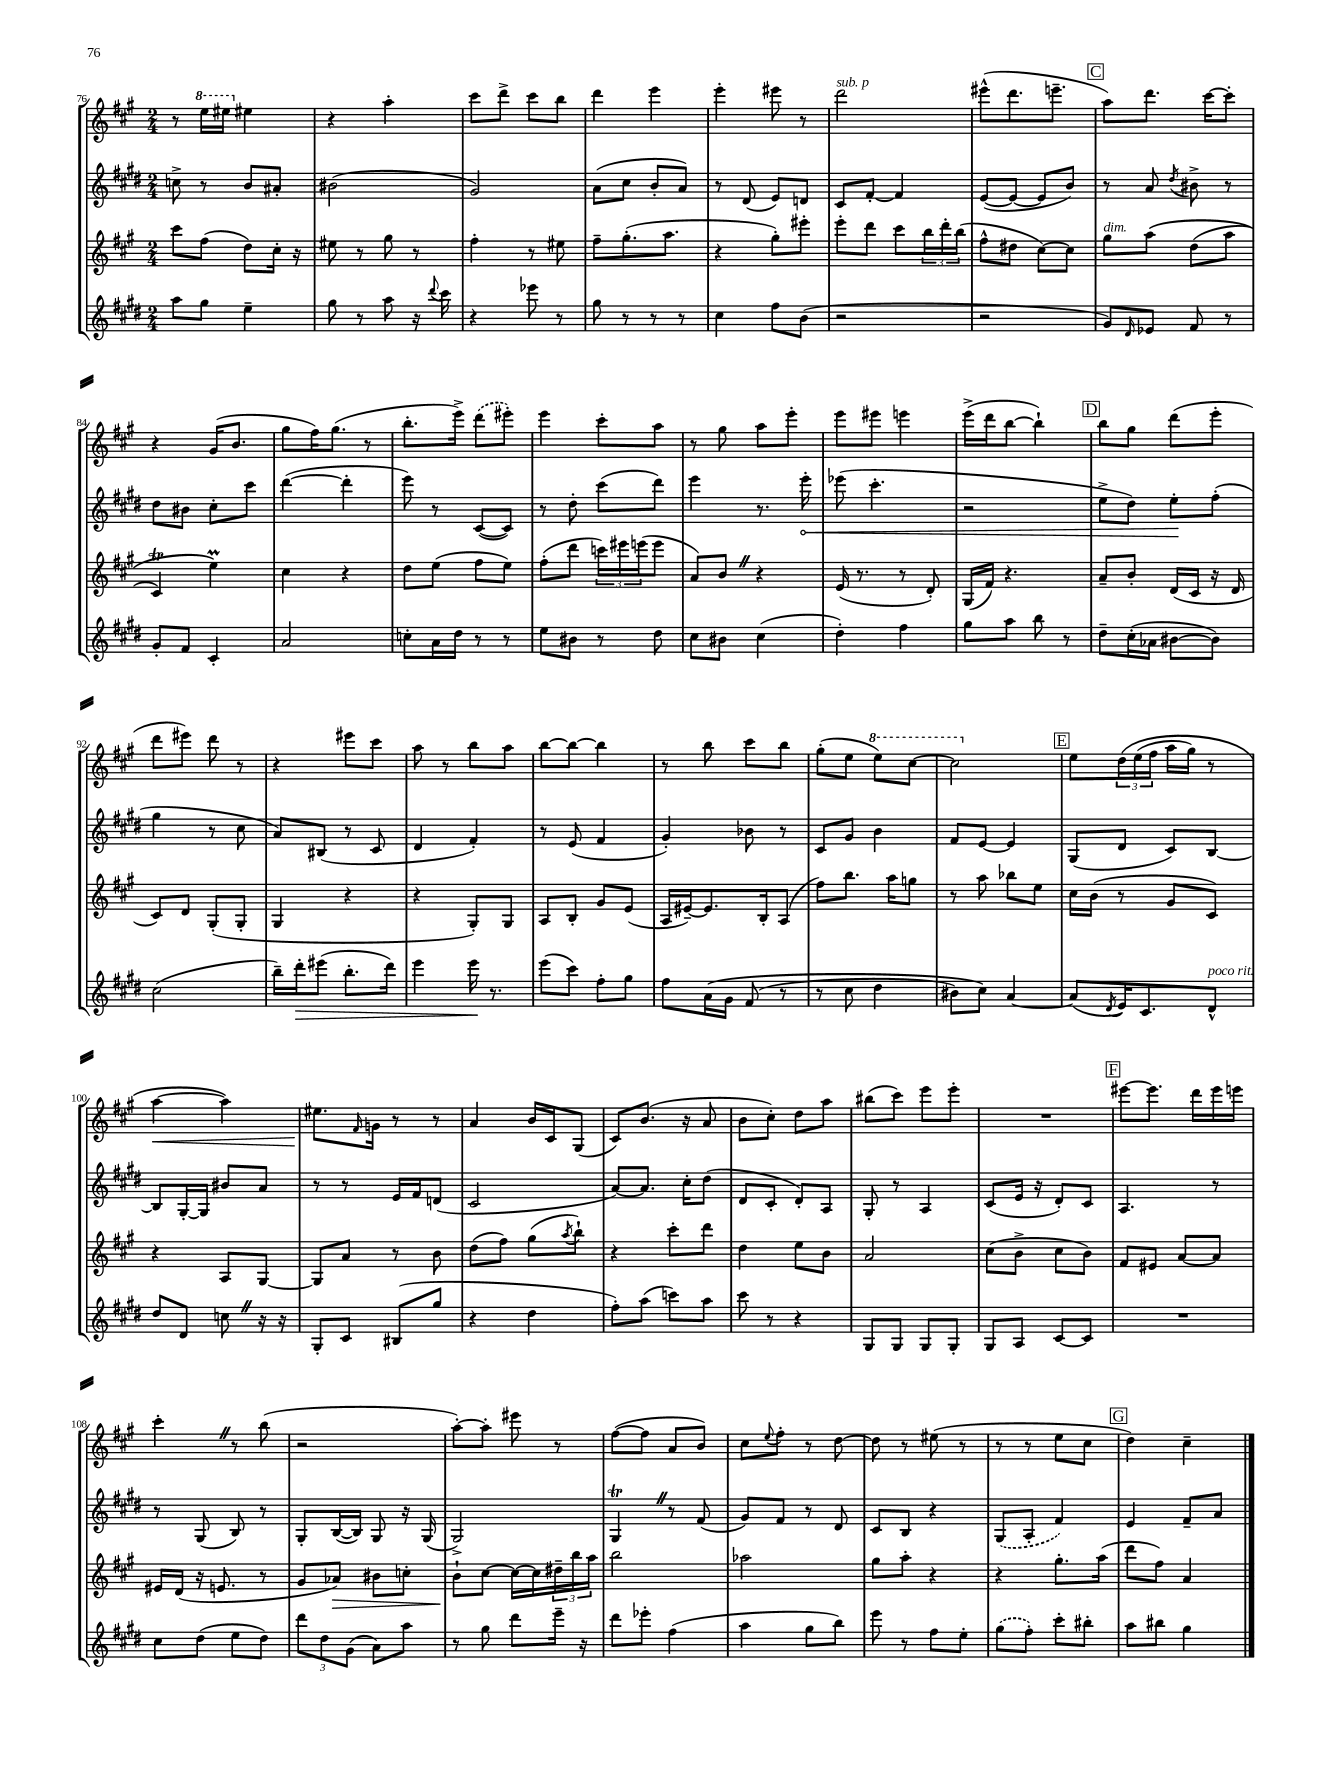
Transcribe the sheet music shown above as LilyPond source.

<<
\new StaffGroup <<
\new Staff = "s0" {
    \clef treble \key a \major \numericTimeSignature \time 2/4
    r8 \ottava #1 e'''16 eis'''16 \ottava #0 eis''4 |
    r4 a''4-. |
    cis'''8 d'''8-> cis'''8 b''8 |
    d'''4 e'''4 |
    e'''4-. eis'''8 r8 |
    d'''2^\markup { \italic "sub. p" } |
    eis'''8-^( d'''8. e'''8.-- |
    \mark \markup { \box "C" } a''8) d'''8. cis'''16~ cis'''8-. |
    r4 gis'16( b'8. |
    gis''8 fis''16) gis''8.( r8 |
    b''8.-. e'''16->) \once \slurDashed d'''8( eis'''8-.) |
    e'''4 cis'''8-. a''8 |
    r8 gis''8 a''8 e'''8-. |
    e'''8 eis'''8 e'''4 |
    e'''16->( d'''16 b''8~ b''4-!) |
    \mark \markup { \box "D" } b''8 gis''8 d'''8( e'''8-. |
    d'''8 eis'''8) d'''8 r8 |
    r4 eis'''8 cis'''8 |
    a''8 r8 b''8 a''8 |
    b''8~ b''8~ b''4 |
    r8 b''8 cis'''8 b''8 |
    gis''8-.( e''8 \ottava #1 e'''8) cis'''8~ |
    cis'''2 \ottava #0 |
    \mark \markup { \box "E" } e''8 \tuplet 3/2 { d''16\( e''16( fis''16 } a''16 gis''16) r8 |
    a''4~\< a''4\) |
    eis''8.\! \grace { fis'16 } g'16 r8 r8 |
    a'4 b'16 cis'16 gis8( |
    cis'8) b'8.( r16 a'8 |
    b'8 cis''8-.) d''8 a''8 |
    bis''8( cis'''8) e'''8 e'''8-. |
    R2 |
    \mark \markup { \box "F" } eis'''8~ eis'''8. d'''16 eis'''16 e'''16 |
    cis'''4-. \once \override BreathingSign.text = \markup { \musicglyph "scripts.caesura.straight" } \breathe r8 b''8( |
    r2 |
    a''8~-.) a''8-. eis'''8 r8 |
    fis''8~( fis''8 a'8 b'8) |
    cis''8 \appoggiatura { e''8 } fis''8-. r8 d''8~ |
    d''8 r8 eis''8( r8 |
    r8 r8 e''8 cis''8 |
    \mark \markup { \box "G" } d''4) cis''4-- \bar "|." |
}
\new Staff = "s1" {
    \clef treble \key e \major \numericTimeSignature \time 2/4
    c''8-> r8 b'8 ais'8-. |
    bis'2( |
    gis'2) |
    a'8( cis''8 b'8-. a'8) |
    r8 dis'8( e'8) d'8 |
    cis'8 fis'8~-. fis'4 |
    e'8~( e'8~ e'8 b'8) |
    \mark \markup { \box "C" } r8 a'8 \acciaccatura { dis''8 } bis'8-> r8 |
    dis''8 bis'8 cis''8-. cis'''8 |
    dis'''4~( dis'''4-. |
    e'''8) r8 cis'8~( cis'8) |
    r8 dis''8-. cis'''8( dis'''8) |
    e'''4 r8. \once \override Hairpin.circled-tip = ##t e'''16-.\< |
    ees'''8( cis'''4.-. |
    r2 |
    \mark \markup { \box "D" } e''8-> dis''8) e''8-.\! fis''8-.( |
    gis''4 r8 cis''8 |
    a'8) bis8( r8 cis'8 |
    dis'4 fis'4-.) |
    r8 e'8( fis'4 |
    gis'4-.) bes'8 r8 |
    cis'8 gis'8 b'4 |
    fis'8 e'8~ e'4 |
    \mark \markup { \box "E" } gis8( dis'8 cis'8) b8~ |
    b8 gis16~-. gis16 bis'8 a'8 |
    r8 r8 e'16 fis'16 d'8( |
    cis'2 |
    a'8~) a'8. cis''16-. dis''8( |
    dis'8 cis'8-. dis'8-.) a8 |
    gis8-. r8 a4 |
    cis'8( e'16 r16 dis'8-.) cis'8 |
    \mark \markup { \box "F" } a4. r8 |
    r8 gis8( b8) r8 |
    gis8-. b16~( b16) gis8 r16 gis16( |
    gis2->) |
    gis4\trill \once \override BreathingSign.text = \markup { \musicglyph "scripts.caesura.straight" } \breathe r8 fis'8( |
    gis'8) fis'8 r8 dis'8 |
    cis'8 b8 r4 |
    \once \slurDashed gis8( a8-. fis'4) |
    \mark \markup { \box "G" } e'4 fis'8-- a'8 \bar "|." |
}
\new Staff = "s2" {
    \clef treble \key a \major \numericTimeSignature \time 2/4
    cis'''8 fis''8( d''8) cis''16-. r16 |
    eis''8 r8 gis''8 r8 |
    fis''4-. r8 eis''8 |
    fis''8-- gis''8.-.( a''8. |
    r4 gis''8-.) eis'''8-. |
    e'''8-. d'''8 cis'''8 \tuplet 3/2 { b''16 d'''16-. b''16( } |
    fis''8-^ dis''8 cis''8~) cis''8 |
    \mark \markup { \box "C" } gis''8^\markup { \italic "dim." } a''8\( d''8( a''8 |
    cis'4\trill) e''4\prall\) |
    cis''4 r4 |
    d''8 e''8( fis''8 e''8) |
    fis''8-.( d'''8 \tuplet 3/2 { c'''16) eis'''16 e'''16( } e'''8 |
    a'8) b'8 \once \override BreathingSign.text = \markup { \musicglyph "scripts.caesura.straight" } \breathe r4 |
    e'16( r8. r8 d'8-.) |
    gis16( fis'16) r4. |
    \mark \markup { \box "D" } a'8-- b'8-. d'16( cis'16 r16 d'16 |
    cis'8) d'8 gis8-.( gis8-. |
    gis4 r4 |
    r4 gis8-.) gis8 |
    a8 b8-. gis'8 e'8( |
    a16 eis'16~--) eis'8. b16-. a8( |
    fis''8) b''8. a''16 g''8 |
    r8 a''8 bes''8 e''8 |
    \mark \markup { \box "E" } cis''16 b'16( r8 gis'8 cis'8) |
    r4 a8 gis8~ |
    gis8 a'8 r8 b'8 |
    d''8( fis''8) gis''8( \acciaccatura { a''8 } b''8-!) |
    r4 cis'''8-. d'''8 |
    d''4 e''8 b'8 |
    a'2 |
    cis''8( b'8-> cis''8 b'8) |
    \mark \markup { \box "F" } fis'8 eis'8 a'8~ a'8 |
    eis'16 d'16( r16 e'8. r8 |
    gis'8 aes'8\>) bis'8 c''8-. |
    b'8-!\! cis''8~ cis''16~ cis''16 \tuplet 3/2 { dis''16-- b''16 a''16 } |
    b''2 |
    aes''2 |
    gis''8 a''8-. r4 |
    r4 gis''8.-. a''16( |
    \mark \markup { \box "G" } d'''8 fis''8) a'4 \bar "|." |
}
\new Staff = "s3" {
    \clef treble \key e \major \numericTimeSignature \time 2/4
    a''8 gis''8 e''4-- |
    gis''8 r8 a''8 r16 \appoggiatura { dis'''8 } cis'''16 |
    r4 ees'''8 r8 |
    gis''8 r8 r8 r8 |
    cis''4 fis''8 b'8( |
    r2 |
    r2 |
    \mark \markup { \box "C" } gis'8) \grace { dis'16 } ees'8 fis'8 r8 |
    gis'8-. fis'8 cis'4-. |
    a'2 |
    c''8-. a'16 dis''16 r8 r8 |
    e''8 bis'8 r8 dis''8 |
    cis''8 bis'8 cis''4( |
    dis''4-.) fis''4 |
    gis''8 a''8 b''8 r8 |
    \mark \markup { \box "D" } dis''8-- cis''16-.( aes'16 bis'8~ bis'8) |
    cis''2( |
    b''16--) dis'''16-.\> eis'''8( b''8.-. dis'''16) |
    e'''4 e'''16\! r8. |
    e'''8( cis'''8) fis''8-. gis''8 |
    fis''8 a'16\( gis'16 fis'8( r8 |
    r8 cis''8 dis''4 |
    bis'8) cis''8\) a'4~ |
    \mark \markup { \box "E" } a'8( \acciaccatura { dis'8 } e'16) cis'8. dis'8-^^\markup { \italic "poco rit." } |
    dis''8 dis'8 c''8 \once \override BreathingSign.text = \markup { \musicglyph "scripts.caesura.straight" } \breathe r16 r16 |
    gis8-. cis'8 bis8( gis''8 |
    r4 dis''4 |
    fis''8-.) a''8( c'''8) a''8 |
    cis'''8 r8 r4 |
    gis8 gis8 gis8 gis8-. |
    gis8 a8 cis'8~ cis'8 |
    \mark \markup { \box "F" } R2 |
    cis''8 dis''8( e''8 dis''8) |
    \tuplet 3/2 { dis'''8 dis''8 gis'8( } a'8) a''8 |
    r8 gis''8 dis'''8 e'''16-- r16 |
    dis'''8 ees'''8-. fis''4( |
    a''4 gis''8 b''8) |
    e'''8 r8 fis''8 e''8-. |
    \once \slurDashed gis''8( fis''8-.) cis'''8-. bis''8-. |
    \mark \markup { \box "G" } a''8 bis''8 gis''4 \bar "|." |
}
>>
>>
\layout { \context { \Score currentBarNumber = #76 } }
